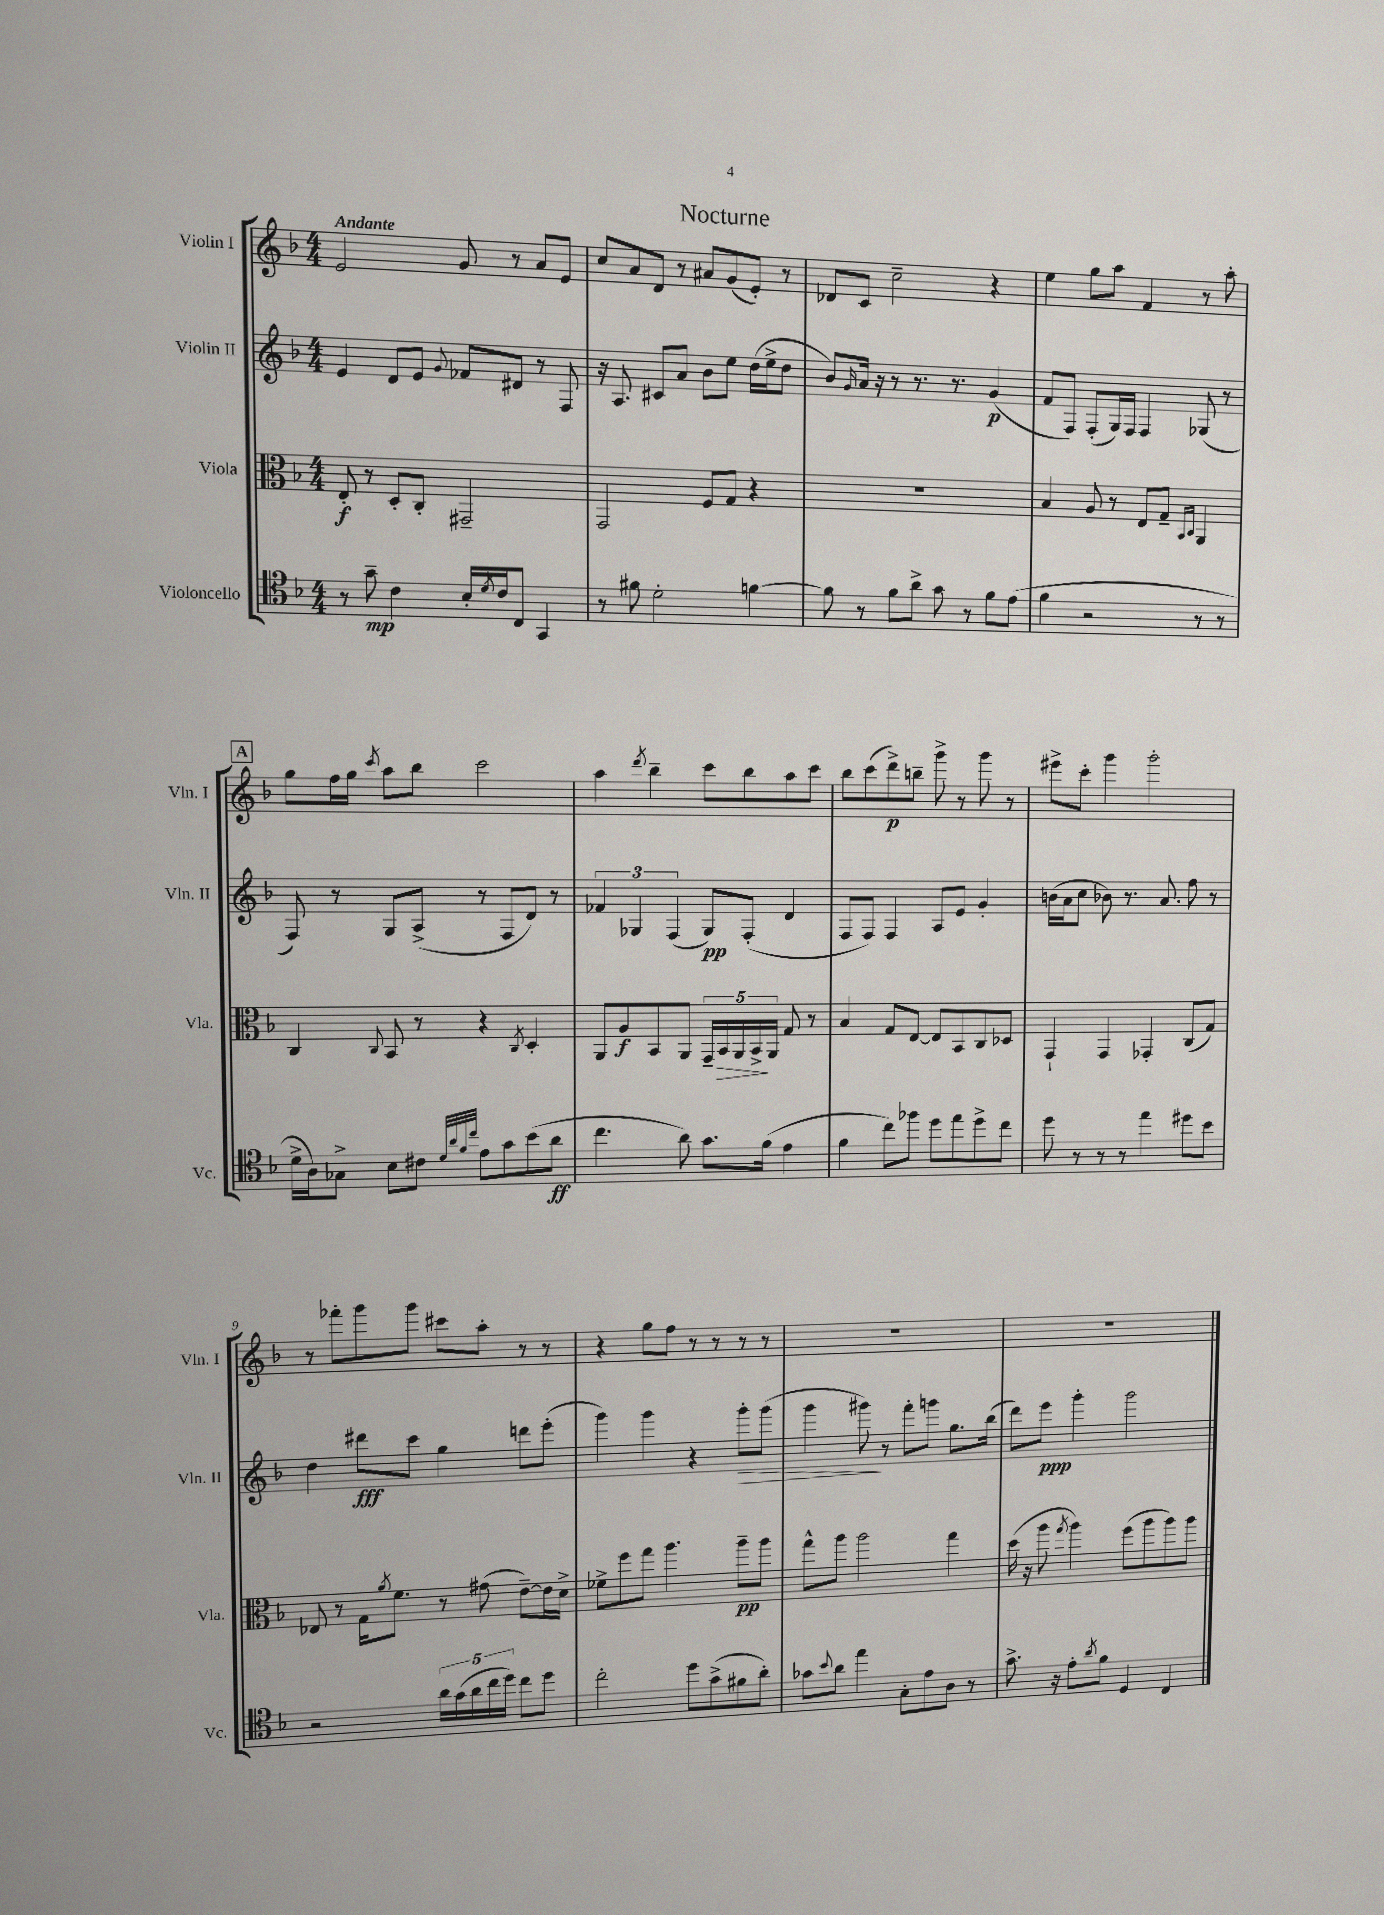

**kern	**kern	**kern	**kern
*staff4	*staff3	*staff2	*staff1
*clefC4	*clefC3	*clefG2	*clefG2
*k[b-]	*k[b-]	*k[b-]	*k[b-]
*M4/4	*M4/4	*M4/4	*M4/4
8r	8E'	4e	2e
8g~	8r	.	.
4c	8D'	8d	.
.	8C'	8e	.
.	.	8qqg	.
16B-'	2GG#~	8f-	8g
8qd	.	.	.
16c	.	.	.
8C	.	8d#	8r
4GG	.	8r	8a
.	.	8F	8e
=	=	=	=
8r	2GG	16r	8cc
.	.	8.A	.
8f#	.	.	8a
2d'	.	8c#	8d
.	.	8a	8r
.	8F	8b-	8a#
.	8G	8ee	(8g
[4f	4r	(16dd	8e')
.	.	16ee^	.
.	.	8dd	8r
=	=	=	=
8f]	1r	8b-)	8d-
.	.	16qqg	.
8r	.	16a	8c
.	.	16r	.
8f	.	8r	2cc~
8a^	.	8.r	.
8g	.	.	.
.	.	8.r	.
8r	.	.	.
8f	.	(4g	4r
(8e	.	.	.
=	=	=	=
4f	4B-	8f	4ee
.	.	8F)	.
2r	8A	(8F'	8gg
.	8r	16G)	8aa
.	.	16F	.
.	8E	4F	4f
.	8G~	.	.
.	16qqBB-	.	.
.	16qqC	.	.
8r	4AA	(8G-	8r
8r	.	8r	8aa'
=	=	=	=
16d^	4C	8F)	8gg
16A)	.	.	.
8G-^	.	8r	16ff
.	.	.	16gg
.	8qqC	.	8qccc
8B-	8BB-	8G	8aa
8c#	8r	(8A^	8bb-
32qqd	.	.	.
32qqa	.	.	.
32qqf	.	.	.
32qqcc	.	.	.
8e	4r	8r	2ccc
8g	.	8F	.
.	8qC	.	.
(8b-	4D'	8d)	.
8a	.	8r	.
=	=	=	=
4.cc	8AA	6f-	4aa
.	8A	.	.
.	.	6G-	.
.	.	.	8qddd
.	8BB-	.	4bb-~
.	.	(6F	.
8a)	8AA	.	.
8.g	20GG~	8G-)	8ccc
.	20BB-	.	.
.	20AA	.	.
.	.	(8F'	8bb-
.	20BB-^	.	.
(16f	.	.	.
.	20AA	.	.
4e	8G	4d	8aa
.	8r	.	8ccc
=	=	=	=
4f	4B-	8F	8bb-
.	.	8F)	(8ccc
8cc)	8G	4F	8ddd^)
8ff-	[8E	.	8bb~
8dd	8E]	8A	8ggg^
8ee	8BB-	8e	8r
8dd^	8C	4g'	8ggg
8cc	8D-	.	8r
=	=	=	=
8dd	4GG`	(16b	8eee#^
.	.	16a	.
8r	.	8cc	8ccc'
8r	4GG	8b-)	4ggg
8r	.	8.r	.
4ee	4GG-'	.	2ggg'
.	.	8.a	.
8dd#	(8C	8ff	.
8b-	8G)	8r	.
=	=	=	=
2r	8E-	4dd	8r
.	8r	.	8fff-'
.	16G	8ddd#	8ggg
.	8qa	.	.
.	8.f	.	.
.	.	8ccc	8ggg
20a	8r	4gg	8ccc#
(20g	.	.	.
20a	.	.	.
.	(8g#	.	8aa'
20cc	.	.	.
20dd)	.	.	.
8cc	[8e~)	8ddd	8r
8dd	16e]	(8eee'	8r
.	16d^	.	.
=	=	=	=
2cc'	8f-^	4ggg)	4r
.	8ff	.	.
.	8gg	4ggg	8gg
.	4.aa	.	8ff
8dd	.	4r	8r
(8g^	.	.	8r
8f#	8aa~	8ggg'	8r
8a')	8aa	(8ggg	8r
=	=	=	=
8g-	8gg^^	4ggg	1r
8qqb-	.	.	.
8a	8aa	.	.
4ee	2aa	8ggg#)	.
.	.	8r	.
8G'	.	8fff'	.
8e	.	8ggg	.
8A	4gg	8.gg	.
8r	.	.	.
.	.	(16bb-	.
=	=	=	=
8.g^	(16dd	8ddd)	1r
.	16r	.	.
.	8aa	8eee	.
16r	.	.	.
.	8qgg	.	.
8e'	4aa)	4ggg'	.
8qa	.	.	.
8f	.	.	.
4D	(8ff	2ggg	.
.	8aa	.	.
4C	8aa)	.	.
.	8aa	.	.
==	==	==	==
*-	*-	*-	*-
